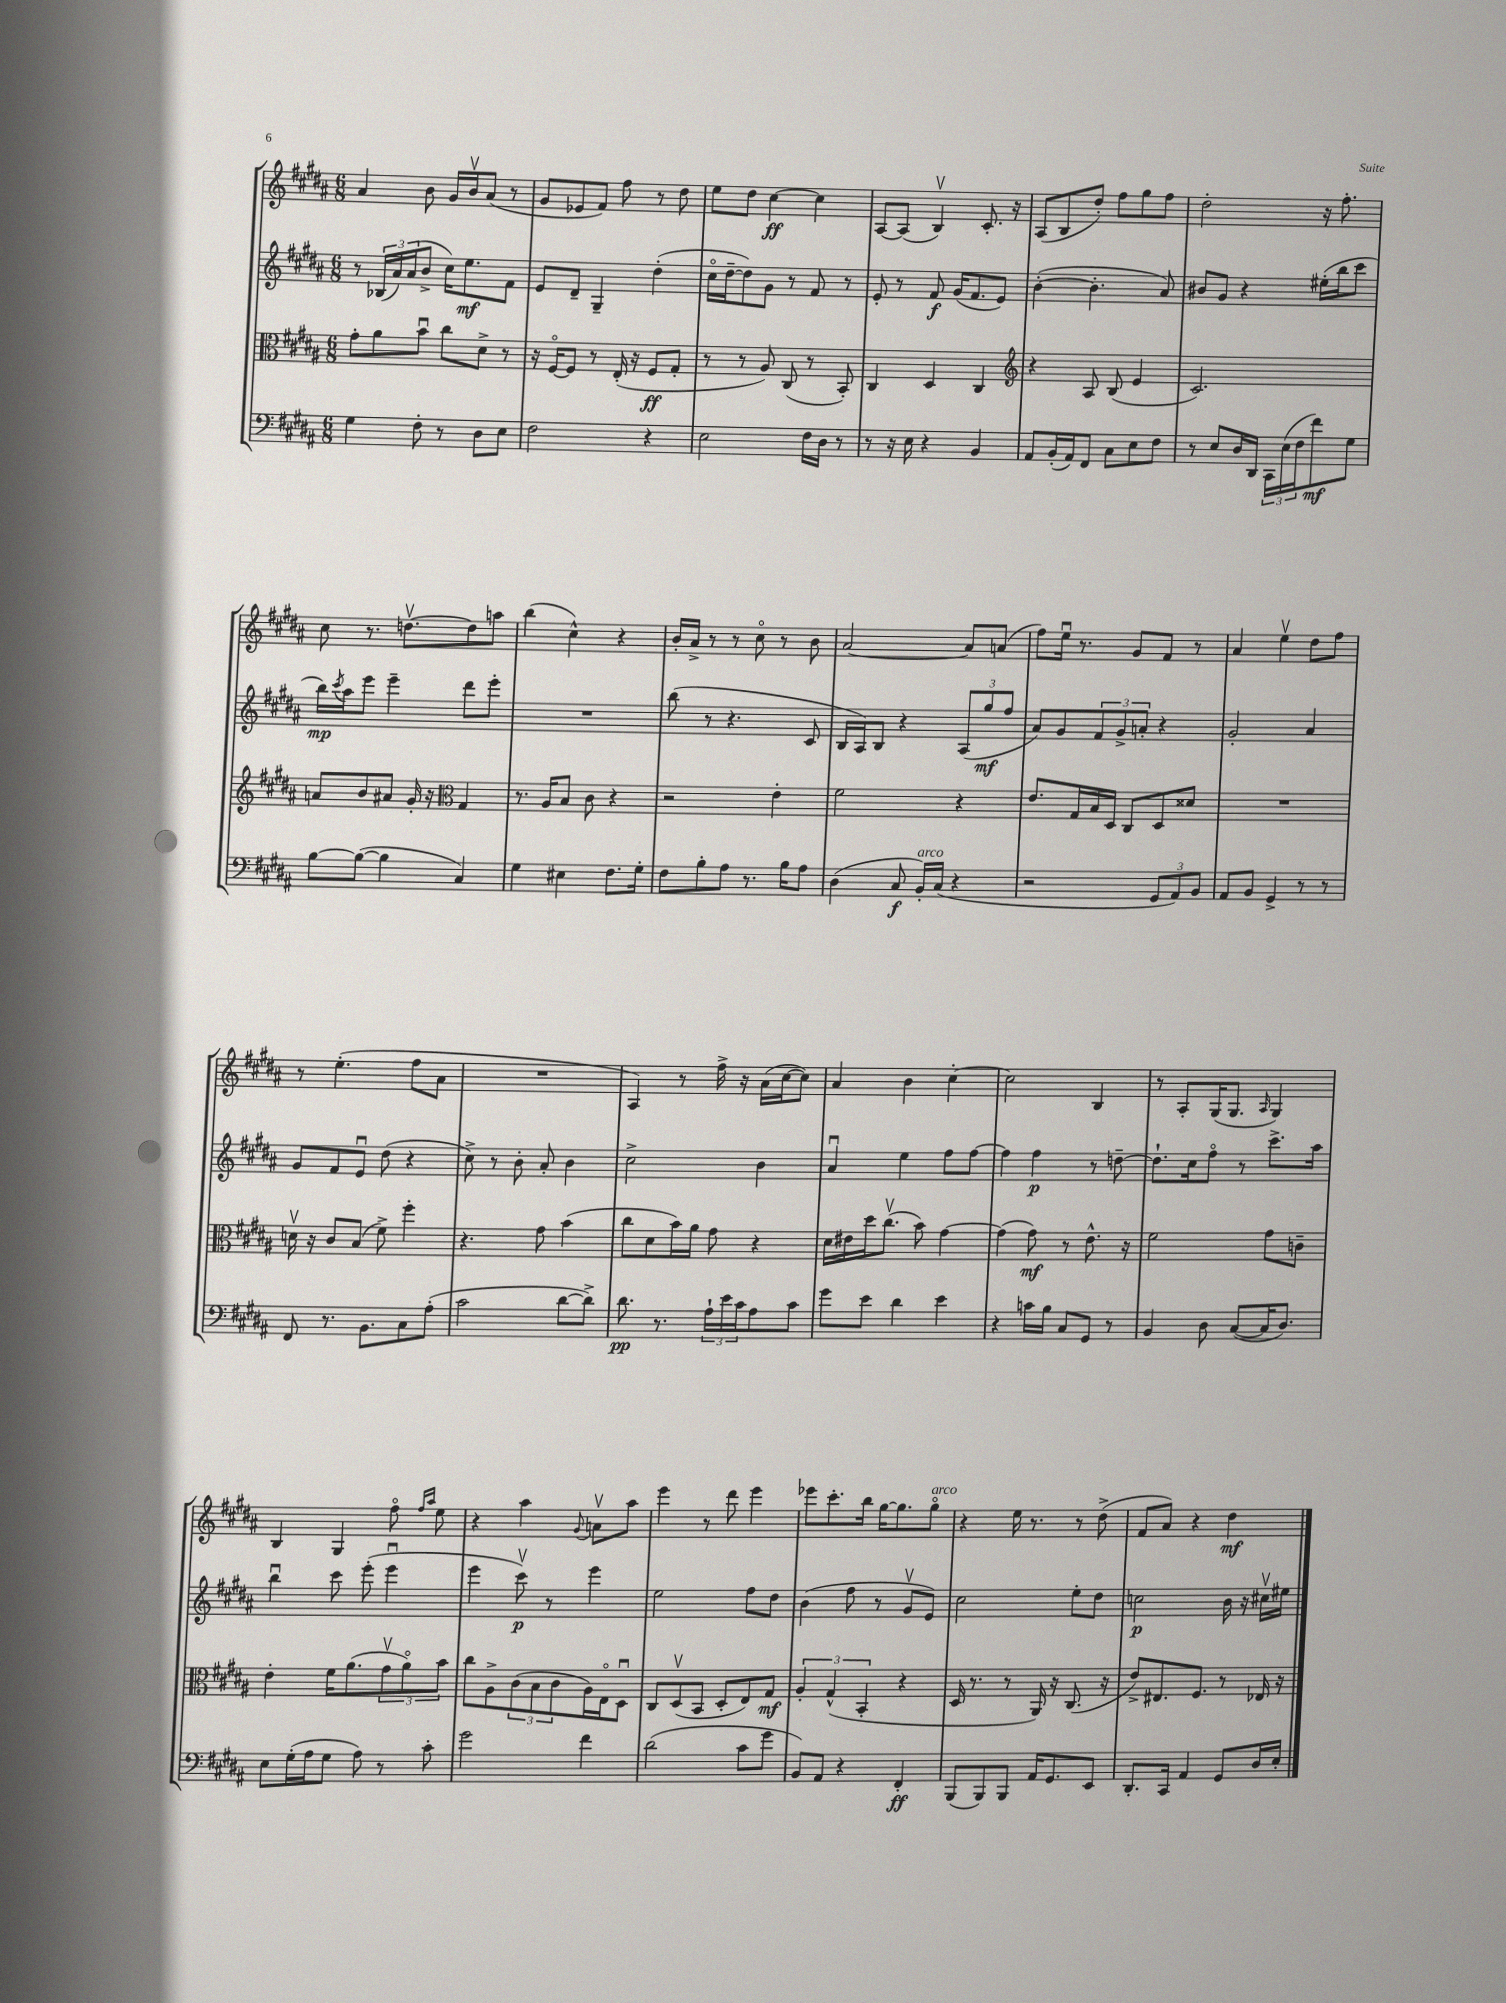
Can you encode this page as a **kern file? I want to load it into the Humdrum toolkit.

**kern	**kern	**kern	**kern
*staff4	*staff3	*staff2	*staff1
*clefF4	*clefC3	*clefG2	*clefG2
*k[f#c#g#d#a#]	*k[f#c#g#d#a#]	*k[f#c#g#d#a#]	*k[f#c#g#d#a#]
*M6/8	*M6/8	*M6/8	*M6/8
4G#\	8g#'\L	8r	4a#/
.	8a#\	(24B-/LL	.
.	.	24a#/)	.
.	.	(24a#/J	.
8F#'\	8bu\J	8b^/J	8b\
8r	8cc#\L	16cc#\LK)	16g#/LL
.	.	8.ee\	16bv/J
8D#\L	8d#^\J	.	(8a#/J
8E\J	8r	8f#\J	8r
=	=	=	=
2F#\	16r	8e/L	8g#/L
.	[16F#o/LK	.	.
.	8F#/]J	8d#~/J	8e-/
.	8r	4G#~/	8f#/J)
.	(16E'/	.	8ff#\
.	16r	.	.
4r	8F#/L	(4dd#'\	8r
.	8G#'/J	.	8dd#\
=	=	=	=
2E\	8r	16cc#o\LL	8ee\L
.	.	[16dd#~\J	.
.	8r	8dd#\])	8dd#\J
.	8A#/)	8g#\J	[4cc#\
.	(8C#/	8r	.
16F#\LL	8r	8f#/	4cc#\]
16D#\JJ	.	.	.
8r	8BB'/)	8r	.
=	=	=	=
8r	4C#/	8e'/	[8A#/L
16r	.	8r	(8A#/]J
16E\	.	.	.
4r	4D#/	8f#/	4Bv/)
.	.	(16g#/LK	.
.	.	8.f#/	.
4BB/	4C#/	.	8.c#'/
.	.	8e/J)	.
.	.	.	16r
=	=	=	=
*	*clefG2	*	*
8AA#/L	4r	([4b'\	(8A#/L
(16BB'/L	.	.	8B/
16AA#/J)	.	.	.
8FF#/J	8A#/	4.b'\]	8dd#'/J)
8C#\L	(8B/	.	8ff#\L
8E\	4e/	.	8gg#\
8F#\J	.	8a#/)	8ff#\J
=	=	=	=
8r	2.c#/)	8b#/L	2dd#'\
8E/L	.	8g#/J	.
16D#/L	.	4r	.
16DD#/JJ	.	.	.
24CC#\LL	.	.	.
(24E\	.	.	.
24F#\J	.	.	.
8f#\)	.	(16ee#'\LL	16r
.	.	16bb\J	8.ff#'\
8G#\J	.	8ccc#\J	.
=	=	=	=
[8B\L	8a/L	16bb\LL)	8cc#\
.	.	8qccc#/	.
.	.	16aa#\J	.
(8B\_J	8b/	8eee\J	8.r
4B\]	8a#/J	4eee~\	.
.	.	.	[8.ddv\L
.	16g#'/	.	.
.	16r	.	.
*	*clefC3	*	*
4C#/)	4G#/	8ddd#\L	8dd\]
.	.	8eee'\J	8aa\J
=	=	=	=
4G#\	8.r	2.r	(4bb\
.	16A#/LK	.	.
4E#\	8B/J	.	4cc#^^\)
.	8c#\	.	.
8.F#\L	4r	.	4r
16G#'\Jk	.	.	.
=	=	=	=
8F#\L	2r	(8bb\	16b'/LL
.	.	.	16a#^/JJ
8B'\	.	8r	8r
8A#\J	.	4.r	8r
8.r	.	.	8cc#o\
.	4e'\	.	8r
16B\LK	.	.	.
8A#\J	.	8c#/	8b\
=	=	=	=
(4D#\	2f#\	16B/LL	[2a#/
.	.	16A#/J)	.
.	.	8B/J	.
8C#/	.	4r	.
16BB'/LL)	.	.	.
(16C#/JJ	.	.	.
4r	4r	(12A#/L	8a#/]L
.	.	12gg#/	.
.	.	.	(8a/J
.	.	12ff#/J	.
=	=	=	=
2r	8.e/L	8a#/L)	8ff#\L)
.	.	8g#/	16eeu\Jk
.	16G#/L	.	8.r
.	16B/	12f#/	.
.	16D#/JJ	.	.
.	.	12g#^/	.
.	8C#/L	.	8g#/L
.	.	12a'/J	.
12GG#/L	8D#/	4r	8f#/J
12AA#/)	.	.	.
.	8d##/J	.	8r
12BB/J	.	.	.
=	=	=	=
8AA#/L	2.r	2g#'/	4a#/
8BB/J	.	.	.
4GG#^/	.	.	4eev\
8r	.	4a#/	8dd#\L
8r	.	.	8ff#\J
=	=	=	=
8FF#/	16dv\	8g#/L	8r
.	16r	.	.
8.r	8c#/L	8f#/	(4.ee'\
.	(8B/J	8eu/J	.
8.BB\L	.	.	.
.	8f#^\)	(8dd#\	.
8C#\	4ff#'\	4r	8ff#\L
(8A#'\J	.	.	8a#\J
=	=	=	=
2c#\	4.r	8cc#^\)	2.r
.	.	8r	.
.	.	8b'\	.
.	8g#\	8a#'/	.
[8d#\L	(4b\	4b\	.
8d#^\]J)	.	.	.
=	=	=	=
8.d#\	8cc#\L	2cc#^\	4A#/)
.	8d#\	.	.
8.r	.	.	.
.	16b\L)	.	8r
.	16a#\JJ	.	.
24A#`\LL	8g#\	.	16ff#^\
24e\	.	.	.
.	.	.	16r
24c#\J	.	.	.
8A#\	4r	4b\	(16a#\LL
.	.	.	[16cc#\J
8c#\J	.	.	8cc#\]J)
=	=	=	=
8g#\L	16d#\LL	4a#u/	4a#/
.	16e#\	.	.
8e\J	16dd#\J	.	.
.	(8.cc#v\J	.	.
4d#\	.	4ee\	4b\
.	8b\)	.	.
4e\	[4g#\	8ff#\L	[4cc#'\
.	.	[8ff#\J	.
=	=	=	=
4r	(4g#\]	4ff#\]	2cc#\]
16c\LL	8g#\)	4ff#\	.
16B\JJ	.	.	.
8C#/L	8r	.	.
8GG#/J	8.e^^\	8r	4B/
8r	.	[8dd~\	.
.	16r	.	.
=	=	=	=
4BB/	2f#\	8.dd`\]L	8r
.	.	.	8A#'/L
.	.	16cc#\k	.
8D#\	.	8ff#o\J	(16G#/K
.	.	.	8.G#/J
([8C#/L	.	8r	.
.	.	.	16qqA#/
16C#/]K	8g#\L	8.ccc#^\L	4G#/)
8.D#/J)	.	.	.
.	8c~\J	.	.
.	.	16aa#\Jk	.
=	=	=	=
8E\L	4e'\	4bbu\	4B/
(16G#'\L	.	.	.
16A#\J	.	.	.
8G#\J	16f#\LK	8ccc#\	4G#/
.	(8.a#\	.	.
8A#\)	.	(8eee'\	.
8r	12g#v\	4eeeu\	8ff#o\
.	12a#o\)	.	.
.	.	.	16qqff#/LL
.	.	.	16qqaa#/JJ
8c#'\	.	.	8ee\
.	12b\J	.	.
=	=	=	=
2g#\	8cc#\L	4eee\	4r
.	8A#^\	.	.
.	(12c#\	8ccc#v\)	4aa#\
.	12B\	.	.
.	.	8r	.
.	12c#\	.	.
.	.	.	8qqg#/
4f#\	16A#\L)	4eee\	8av\L
.	16Eo\J	.	.
.	8D#u\J	.	8aa#\J
=	=	=	=
(2d#\	8C#/L	2ee\	4eee\
.	(8D#v/	.	.
.	8BB/J	.	8r
.	8D#'/L	.	8ddd#\
8c#\L	8E/)	8ff#\L	4eee\
8g#\J	8G#/J	8dd#\J	.
=	=	=	=
8BB/L)	6A#'/	(4b\	8eee-\L
8AA#/J	.	.	8.ccc#'\
.	(6G#^^/	.	.
4r	.	8ff#\	.
.	.	.	16bb\Jk
.	6BB'/	.	.
.	.	8r	[16gg#\LK
.	.	.	8.gg#\]
4FF#'/	4r	8g#v/L	.
.	.	8e/J)	8gg#o\J
=	=	=	=
(8BBB/L	16D#/	2cc#\	4r
.	8.r	.	.
8BBB/)	.	.	.
8BBB/J	8r	.	16ee\
.	.	.	8.r
16AA#/LK	16AA#/)	.	.
8.GG#/	16r	.	.
.	(8.C#/	8ee'\L	8r
8EE/J	.	8dd#\J	(8dd#^\
.	16r	.	.
=	=	=	=
8.DD#'/L	8e^/L)	2cc\	8f#/L
.	8.E#/	.	8a#/J)
16CC#/Jk	.	.	.
4AA#/	.	.	4r
.	8.F#/J	.	.
8GG#/L	8r	16b\	4dd#\
.	.	16r	.
16D#/L	16E-/	16cc#v\LL	.
16E'/JJ	16r	16ee#\JJ	.
==	==	==	==
*-	*-	*-	*-
